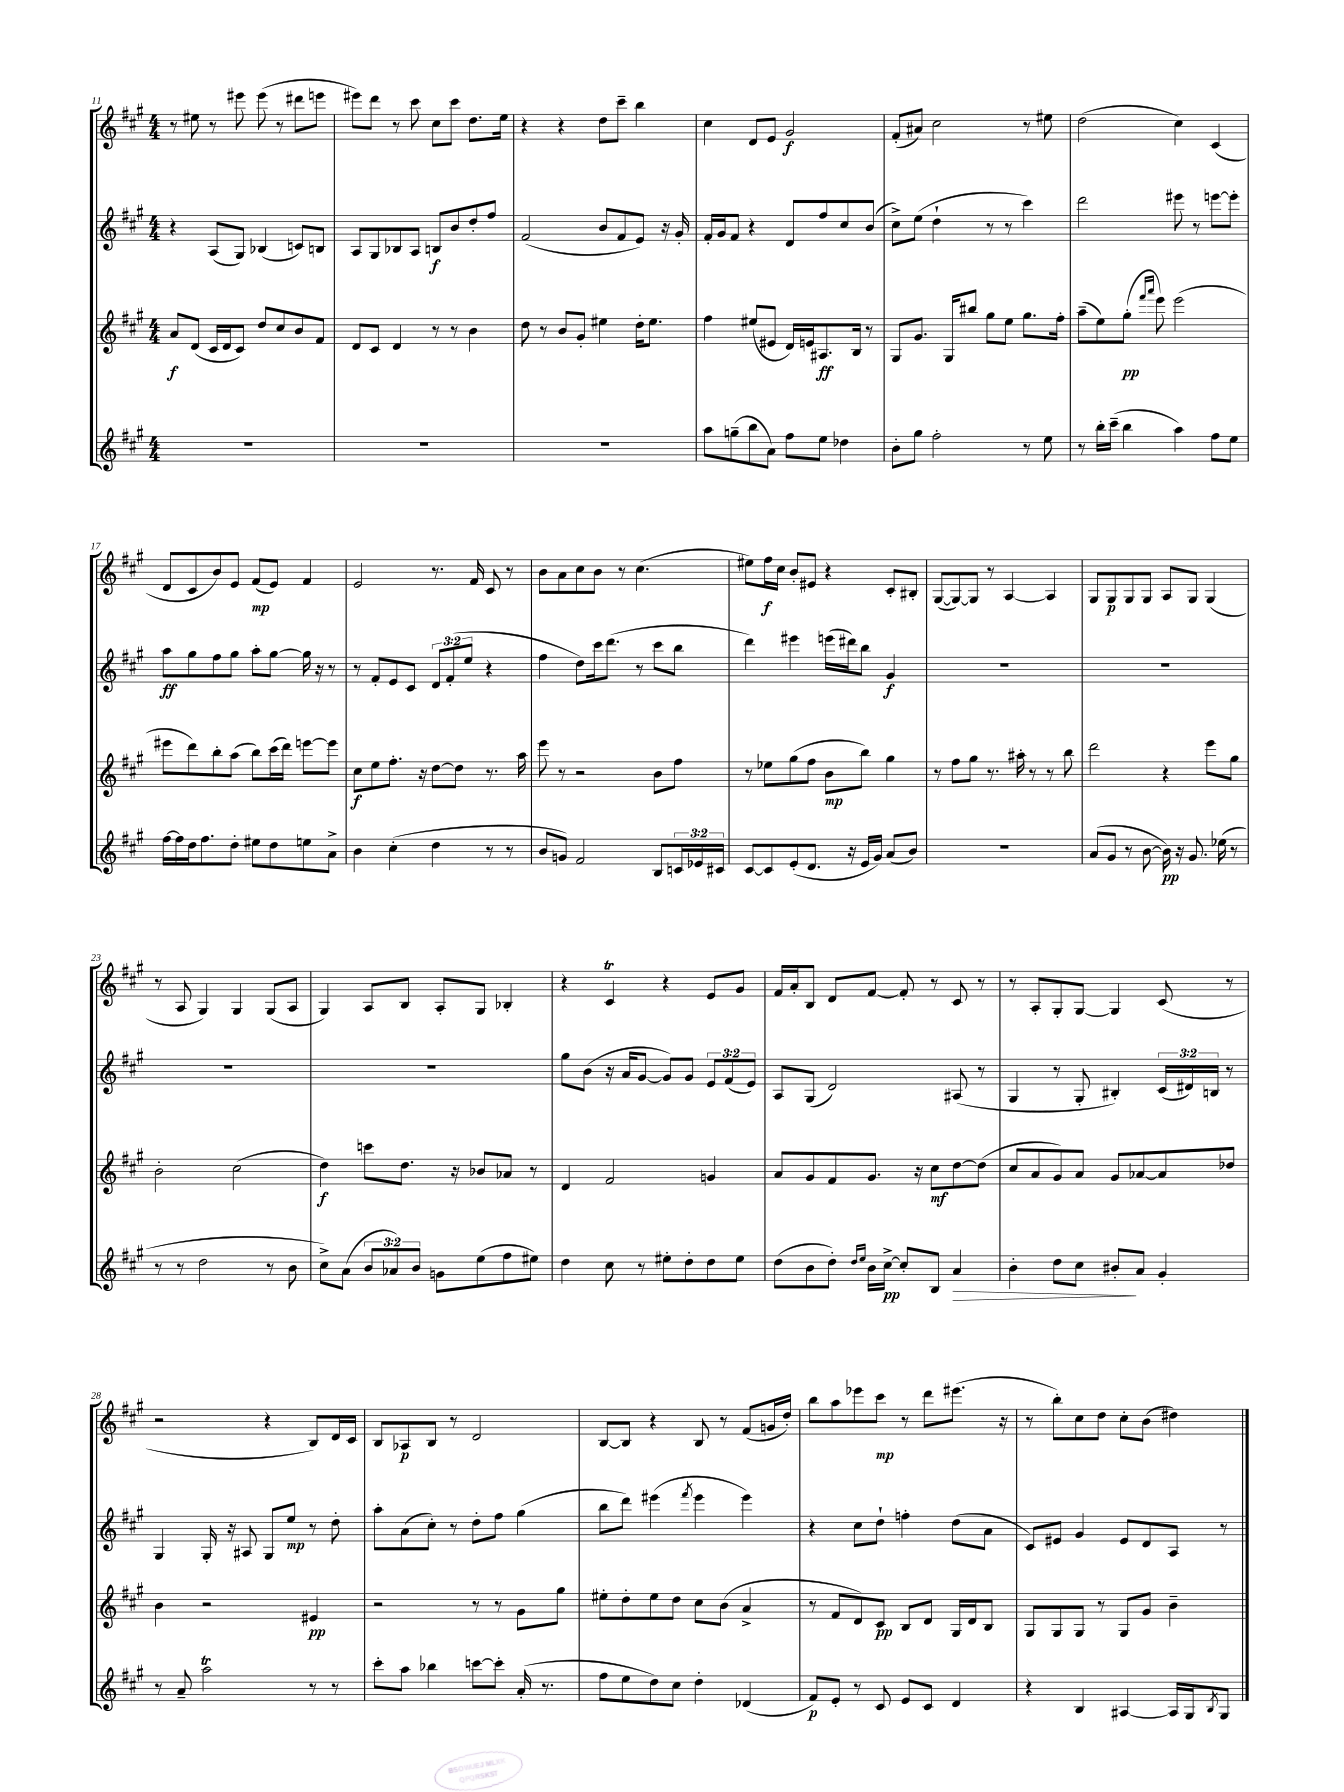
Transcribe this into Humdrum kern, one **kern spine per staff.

**kern	**kern	**kern	**kern
*staff4	*staff3	*staff2	*staff1
*clefG2	*clefG2	*clefG2	*clefG2
*k[f#c#g#]	*k[f#c#g#]	*k[f#c#g#]	*k[f#c#g#]
*M4/4	*M4/4	*M4/4	*M4/4
1r	8a/L	4r	8r
.	(8d/J	.	8ee#\
.	16c#/LL	(8A/L	8r
.	16d/J	.	.
.	8c#/J)	8G#/J)	8eee#\
.	8dd/L	(4B-/	(8eee#\
.	8cc#/	.	8r
.	8b/	8c/L)	8ddd#\L
.	8f#/J	8B/J	8eee\J
=	=	=	=
1r	8d/L	8A/L	8eee#\L)
.	8c#/J	8G#/	8ddd\J
.	4d/	8B-/	8r
.	.	8A/J	8ccc#\
.	8r	8B/L	8cc#\L
.	8r	8b/	8ccc#\J
.	4b\	8dd'/	8.dd\L
.	.	8ff#/J	.
.	.	.	16ee\Jk
=	=	=	=
1r	8dd\	(2f#/	4r
.	8r	.	.
.	8b/L	.	4r
.	8g#'/J	.	.
.	4ee#\	8b/L	8dd\L
.	.	8f#/	8ccc#~\J
.	16dd'\LK	8e/J)	4bb\
.	8.ee#\J	.	.
.	.	16r	.
.	.	16g#'/	.
=	=	=	=
8aa\L	4ff#\	16f#'/LL	4cc#\
.	.	16g#/J	.
(8gg~\	.	8f#/J	.
8bb\	(8ee#/L	4r	8d/L
8a\J)	8e#/J	.	8e/J
8ff#\L	16d/LL)	8d/L	2g#/
.	16e/J	.	.
8ee\J	8.A#/	8ff#/	.
4dd-\	.	8cc#/	.
.	16B/Jk	.	.
.	8r	(8b/J	.
=	=	=	=
8b'\L	8G#/L	8cc#^\L)	(8f#'/L
8gg#\J	8.g#/J	(8ee\J	8a#/J)
2ff#'\	.	4dd`\	2cc#\
.	16G#/LK	.	.
.	8bb#/J	.	.
.	8gg#\L	8r	.
.	8ee\J	8r	.
8r	8.gg#\L	4ccc#\)	8r
8ee\	.	.	8ee#\
.	16ff#'\Jk	.	.
=	=	=	=
8r	(8aa~\L	2ddd\	(2dd\
16bb'\LL	8ee\)	.	.
(16ccc#~\JJ	.	.	.
4bb\	(8gg#'\J	.	.
.	16qqfff#/LL	.	.
.	16qqaaa/JJ	.	.
.	8eee\)	.	.
4aa\)	(2eee\	8eee#\	4cc#\)
.	.	8r	.
8ff#\L	.	[8eee\L	(4c#/
8ee\J	.	8eee'\]J	.
=	=	=	=
[16ff#\LL	8eee#\L	8aa\L	8d/L
16ff#\]	.	.	.
16dd\J	8ddd\)	8gg#\	8c#/
8.ff#\	.	.	.
.	8bb'\	8ff#\	8b/)
8dd'\J	(8aa\J	8gg#\J	8e/J
8ee#\L	8bb\L)	8aa'\L	(8f#/L
8dd\	(16ccc#\L	[8gg#\J	8e/J)
.	16ddd\JJ)	.	.
8ee\	[8eee\L	16gg#\]	4f#/
.	.	16r	.
8a^\J	8eee\]J	8r	.
=	=	=	=
4b\	8cc#\L	8r	2e/
.	8ee\	8f#'/L	.
(4cc#'\	8.ff#'\J	8e/	.
.	.	8c#/J	.
.	16r	.	.
4dd\	[8dd\L	12d/L	8.r
.	.	(12f#'/	.
.	8dd\]J	.	.
.	.	12ee/J	.
.	.	.	16f#/
8r	8.r	4r	8c#/
8r	.	.	8r
.	16aa\	.	.
=	=	=	=
8b/L	8eee\	4ff#\	8b\L
8g/J)	8r	.	8a\
2f#/	2r	8dd\L)	8cc#\
.	.	16ccc#\k	8b\J
.	.	(8.ddd\J	.
.	.	.	8r
.	.	8r	(4.cc#\
8B/L	8b\L	8ccc#\L	.
24c/L	8ff#\J	8bb\J	.
24e-/	.	.	.
24c#/JJ	.	.	.
=	=	=	=
[8c#/L	8r	4ddd\)	8ee#\L)
8c#/]	8ee-\L	.	16ff#\L
.	.	.	16cc#\JJ
(8e'/	(8gg#\	4eee#\	8b'/L
8.d/J	8ff#\J	.	8e#/J
.	8b\L	(16eee\LL	4r
16r	.	16ddd#\J)	.
16e/LL	8bb\J)	8bb\J	.
16g#/JJ)	.	.	.
(8a/L	4gg#\	4g#/	8c#'/L
8b/J)	.	.	8B#'/J
=	=	=	=
1r	8r	1r	([8G#/L
.	8ff#\L	.	8G#/_)
.	8gg#\J	.	8G#/]J
.	8.r	.	8r
.	.	.	[4A/
.	16aa#'\	.	.
.	8r	.	.
.	8r	.	4A/]
.	8bb\	.	.
=	=	=	=
(8a/L	2ddd\	1r	8G#/L
8g#/J	.	.	8G#/
8r	.	.	8G#/
[8b\	.	.	8G#/J
16b\])	4r	.	8A/L
16r	.	.	.
8.g#/	.	.	8G#/J
.	8eee\L	.	(4G#/
(16ee-\	.	.	.
8r	8gg#\J	.	.
=	=	=	=
8r	2b'\	1r	8r
8r	.	.	8A/
2dd\	.	.	4G#/)
.	(2cc#\	.	4G#/
8r	.	.	(8G#/L
8b\	.	.	8A/J
=	=	=	=
8cc#^\L)	4dd\)	1r	4G#/)
(8a\J	.	.	.
12b/L	8ccc\L	.	8A/L
12a-/)	.	.	.
.	8.dd\J	.	8B/J
12b/J	.	.	.
8g\L	.	.	8A'/L
.	16r	.	.
(8ee\	8b-/L	.	8G#/J
8ff#\	8a-/J	.	4B-'/
8ee#\J)	8r	.	.
=	=	=	=
4dd\	4d/	8gg#\L	4r
.	.	(8b\J	.
8cc#\	2f#/	16r	4c#/
.	.	16a/LK	.
8r	.	[8g#/J	.
8ee#'\L	.	8g#/]L)	4r
8dd'\	.	8g#/J	.
8dd\	4g/	12e/L	8e/L
.	.	(12f#/	.
8ee#\J	.	.	8g#/J
.	.	12e/J)	.
=	=	=	=
(8dd\L	8a/L	8A/L	16f#/LL
.	.	.	16a'/J
8b\	8g#/	(8G#/J	8B/J
8dd'\J)	8f#/	2d/)	8d/L
16qqdd/LL	.	.	.
16qqee/JJ	.	.	.
16b\LL	8.g#/J	.	[8f#/J
[16cc#^\JJ	.	.	.
8cc#'/]L	.	.	8f#'/]
.	16r	.	.
8B/J	8cc#\L	.	8r
4a/	[8dd\	(8A#/	8c#/
.	(8dd\]J	8r	8r
=	=	=	=
4b'\	8cc#/L	4G#/	8r
.	8a/	.	8A'/L
8dd\L	8g#/)	8r	8G#'/
8cc#\J	8a/J	8G#'/	[8G#/J
8b#'/L	8g#/L	4B#'/)	4G#/]
8a/J	[8a-/	.	.
4g#'/	8a-/]	(24c#/LL	(8c#/
.	.	24d#/)	.
.	.	24B/JJ	.
.	8dd-/J	8r	8r
=	=	=	=
8r	4b\	4G#/	2r
8a~/	.	.	.
2aa\	2r	16G#'/	.
.	.	16r	.
.	.	8A#/	.
.	.	8G#/L	4r
.	.	8ee/J	.
8r	4e#/	8r	8B/L)
8r	.	8dd'\	16d/L
.	.	.	16c#/JJ
=	=	=	=
8ccc#'\L	2r	8aa'\L	8B/L
8aa\J	.	(8a\	8A-/
4bb-\	.	8cc#'\J)	8B/J
.	.	8r	8r
[8ccc\L	8r	8dd'\L	2d/
8ccc'\]J	8r	8ff#\J	.
(16a'/	8g#\L	(4gg#\	.
8.r	.	.	.
.	8gg#\J	.	.
=	=	=	=
8ff#\L	8ee#'\L	8bb\L	[8B/L
8ee\	8dd'\	8ddd\J)	8B/]J
8dd\)	8ee#\	(4eee#\	4r
8cc#\J	8dd\J	.	.
.	.	8qfff#/	.
4dd'\	8cc#\L	4eee#\	8B/
.	(8b\J	.	8r
(4d-/	4a^/	4eee#\)	(8f#/L
.	.	.	16g/L
.	.	.	16dd'/JJ)
=	=	=	=
8f#/L)	8r	4r	8bb\L
8e'/J	8f#/L	.	8aa\
8r	8d/)	8cc#\L	8eee-\
8c#/	8c#/J	8dd`\J	8ccc#\J
8e/L	8B/L	4ff'\	8r
8c#/J	8d/J	.	8ddd\L
4d/	16G#/LL	(8dd\L	(8.eee#\J
.	16d/J	.	.
.	8B/J	8a\J	.
.	.	.	16r
=	=	=	=
4r	8G#/L	8c#/L)	8r
.	8G#/	8e#/J	8bb'\L)
4B/	8G#/J	4g#/	8cc#\
.	8r	.	8dd\J
[4A#/	8G#/L	8e#/L	8cc#'\L
.	8g#/J	8d/	(8b\J
16A#/]LL	4b~\	8A/J	4dd#\)
16G#/J	.	.	.
8qB/	.	.	.
8G#/J	.	8r	.
==	==	==	==
*-	*-	*-	*-
